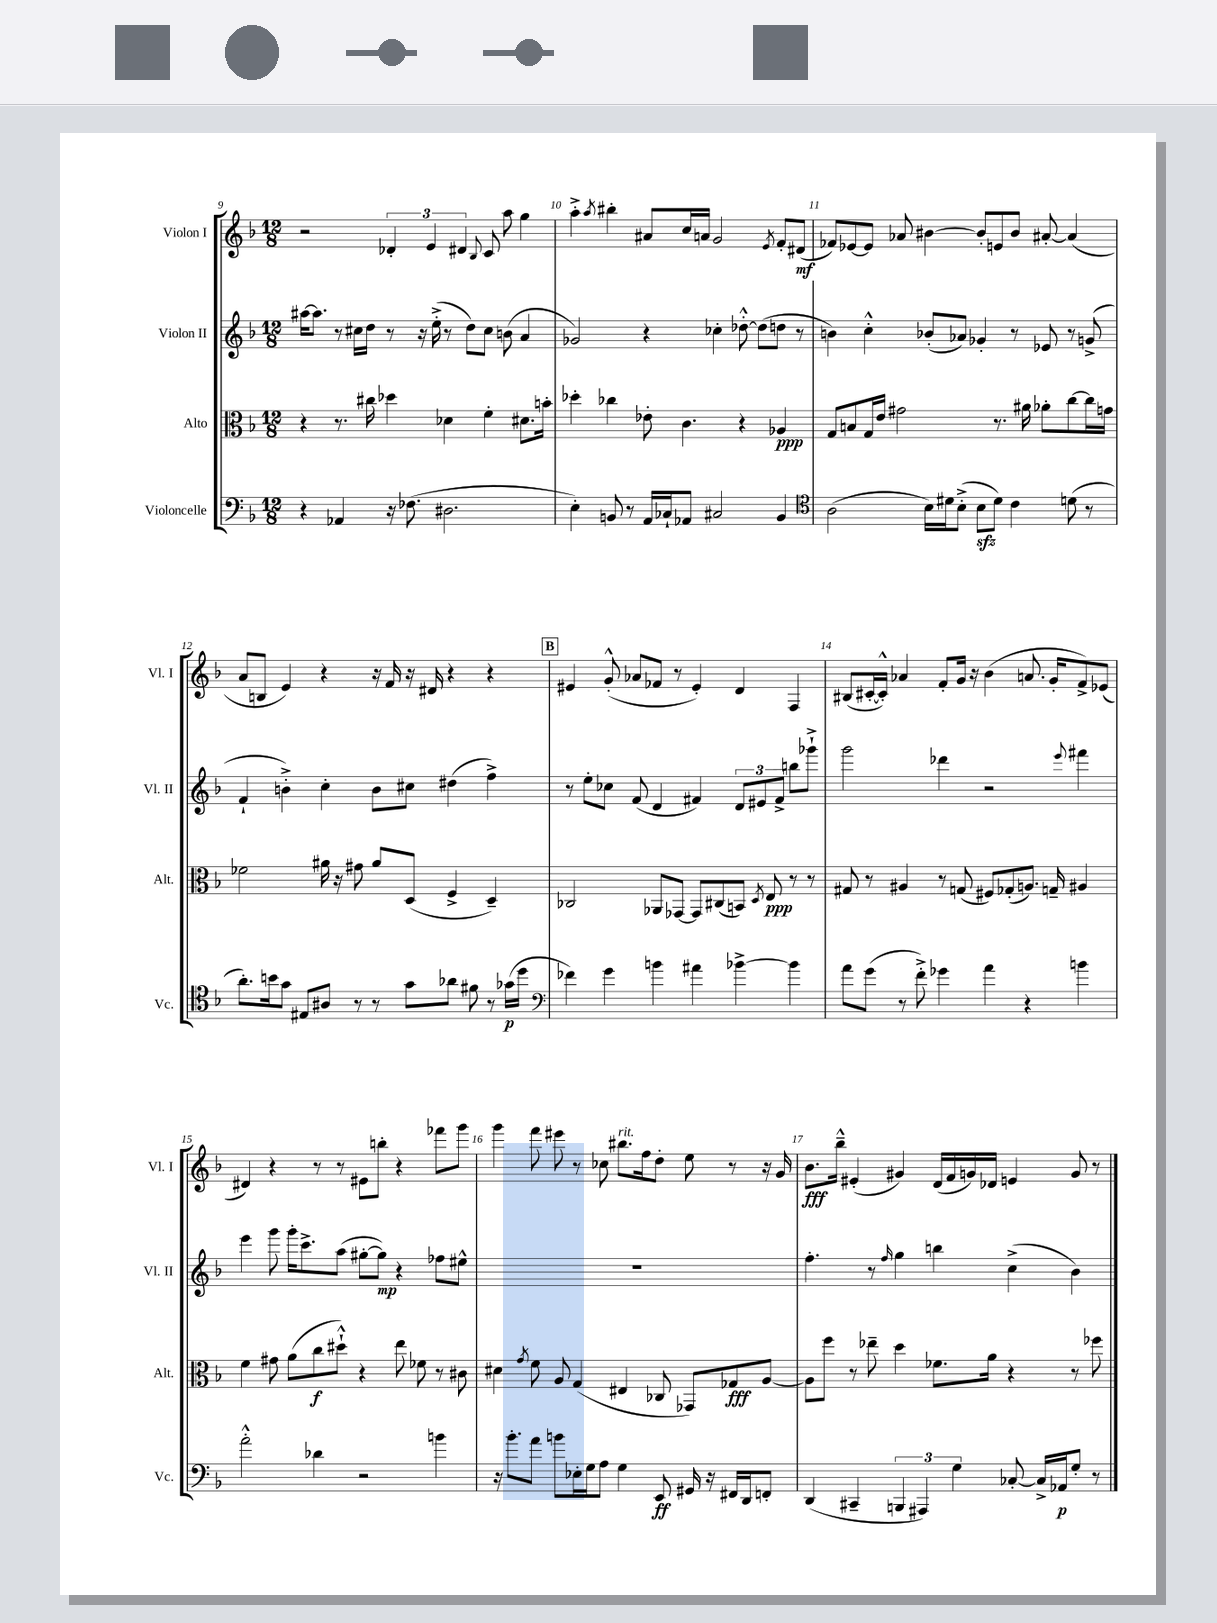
<<
\new StaffGroup <<
\new Staff = "s0" \with { instrumentName = "Violon I" shortInstrumentName = "Vl. I" } {
    \clef treble \key f \major \numericTimeSignature \time 12/8
    \autoBeamOff r2 \tuplet 3/2 { des'4-. e'4 dis'4 } \appoggiatura { bes8 } c'8 a''8 g''4 |
    a''4-.-> \acciaccatura { a''8 } bis''4-. ais'8[ c''16 a'16] g'2 \acciaccatura { e'8 } f'8[-. dis'8]\mf( |
    fes'8[) ees'8~ ees'8] aes'8 bis'4~ bis'8[-. e'8 bis'8] ais'8~-. ais'4( |
    a'8[ b8] e'4) r4 r16 f'16 r16 dis'16 r4 r4 |
    \mark \markup { \box "B" } eis'4 g'8-.-^( aes'8[ fes'8] r8 eis'4-.) d'4 f4 |
    bis8[( cis'16~-. cis'16]-.-^) aes'4 f'8[-. g'16] r16 bes'4( a'8. g'16[-. f'8->) ees'8]( |
    dis'4) r4 r8 r8 eis'8[ b''8]-. r4 fes'''8[ g'''8] |
    g'''4 f'''8 eis'''8 r8 ces''8 bis''8.[^\markup { \italic "rit." } f''16 d''8]-. e''8 r8 r16 g'16 |
    bes'8.[\fff bes''16]---^ eis'4-.( gis'4) d'16[( f'16 g'16) des'16] e'4 g'8 r8 \bar "|." |
}
\new Staff = "s1" \with { instrumentName = "Violon II" shortInstrumentName = "Vl. II" } {
    \clef treble \key f \major \numericTimeSignature \time 12/8
    \autoBeamOff ais''16[~ ais''8.] r8 cis''16[ d''16] r8 r16 e''16-.->( r8 d''8[) cis''8] b'8( a'4 |
    ges'2) r4 ces''4-. des''8~-.-^ des''8[( d''8] r8 |
    b'4) c''4-.-^ bes'8[-.( aes'8]) ges'4-. r8 ees'8 r8 g'8->( |
    f'4-! b'4-.->) c''4-. b'8[ cis''8] dis''4( f''4->) |
    \mark \markup { \box "B" } r8 e''8[-. ces''8] f'8( d'4 fis'4) \tuplet 3/2 { d'8[ eis'8 fis'8]-> } b''8[ ges'''8]-!-> |
    g'''2 des'''4 r2 \appoggiatura { e'''8 } fis'''4 |
    e'''4 g'''8 g'''16[-. c'''8.-> a''8]( gis''8[~-. gis''8]\mp) r4 fes''8[ eis''8]-^ |
    R1. |
    f''4.-. r8 \grace { f''16 } g''4 b''4 c''4->( bes'4) \bar "|." |
}
\new Staff = "s2" \with { instrumentName = "Alto" shortInstrumentName = "Alt." } {
    \clef alto \key f \major \numericTimeSignature \time 12/8
    \autoBeamOff r4 r8. cis''16 des''4 des'4 f'4-. dis'8.[ b'16]-. |
    des''4-. ces''4 ees'8-. c'4. r4 aes4\ppp |
    g8[ b8 g16 e'16] gis'2 r8. ais'16 aes'8[-. c''8~ c''16 g'16] |
    fes'2 ais'16 r16 gis'8 ais'8[ d8]( f4-> d4--) |
    \mark \markup { \box "B" } ces2 aes,8[ ges,8]~ ges,8[ cis8( b,8]) \acciaccatura { d8 } e8\ppp r8 r8 |
    gis8 r8 ais4 r8 g8( fis8[) ges8-.( a8.]) g16-- ais4 |
    f'4 gis'8 a'8[( c''8\f dis''8]-!-^) r4 e''8 fes'8 r8 cis'8 |
    dis'4 \acciaccatura { g'8 } f'8 a8 g4( eis4 ces8 ges,8[) ges8\fff a8]~ |
    a8[ f''8] r8 ees''8-- d''4 fes'8.[ a'16] r4 r8 fes''8 \bar "|." |
}
\new Staff = "s3" \with { instrumentName = "Violoncelle" shortInstrumentName = "Vc." } {
    \clef bass \key f \major \numericTimeSignature \time 12/8
    \autoBeamOff r4 aes,4 r16 fes8.( dis2. |
    e4-.) b,8 r8 a,16[ ces16-! aes,8] cis2 b,4 |
    \clef tenor a2( bes16[) dis'16 bes8]-.->( bes8[\sfz dis'8]) c'4 d'8( r8 |
    a'8.[-.) b'16 g'8] eis8[ ais8] r8 r8 g'8[ aes'8] fis'8 r8 ges'16[\p( d''16] |
    \mark \markup { \box "B" } \clef bass fes'4) g'4 b'4 ais'4 bes'4~-> bes'4 |
    a'8[ g'8]( r8 f'8-.->) ges'4 a'4 r4 b'4 |
    a'2-.-^ des'4 r2 b'4 |
    r16 bes'8.[-. a'8] b'8[ ees16-. g16 a8] g4 e,8\ff gis,16 r16 fis,16[ d,16 f,8]-. |
    d,4( cis,4-- \tuplet 3/2 { b,,4 ais,,4) g4 } ces8~-. ces16[-> aes,16\p g8]-. r8 \bar "|." |
}
>>
>>
\layout { \context { \Score currentBarNumber = #9 \override BarNumber.break-visibility = ##(#f #t #t) barNumberVisibility = #all-bar-numbers-visible } }
